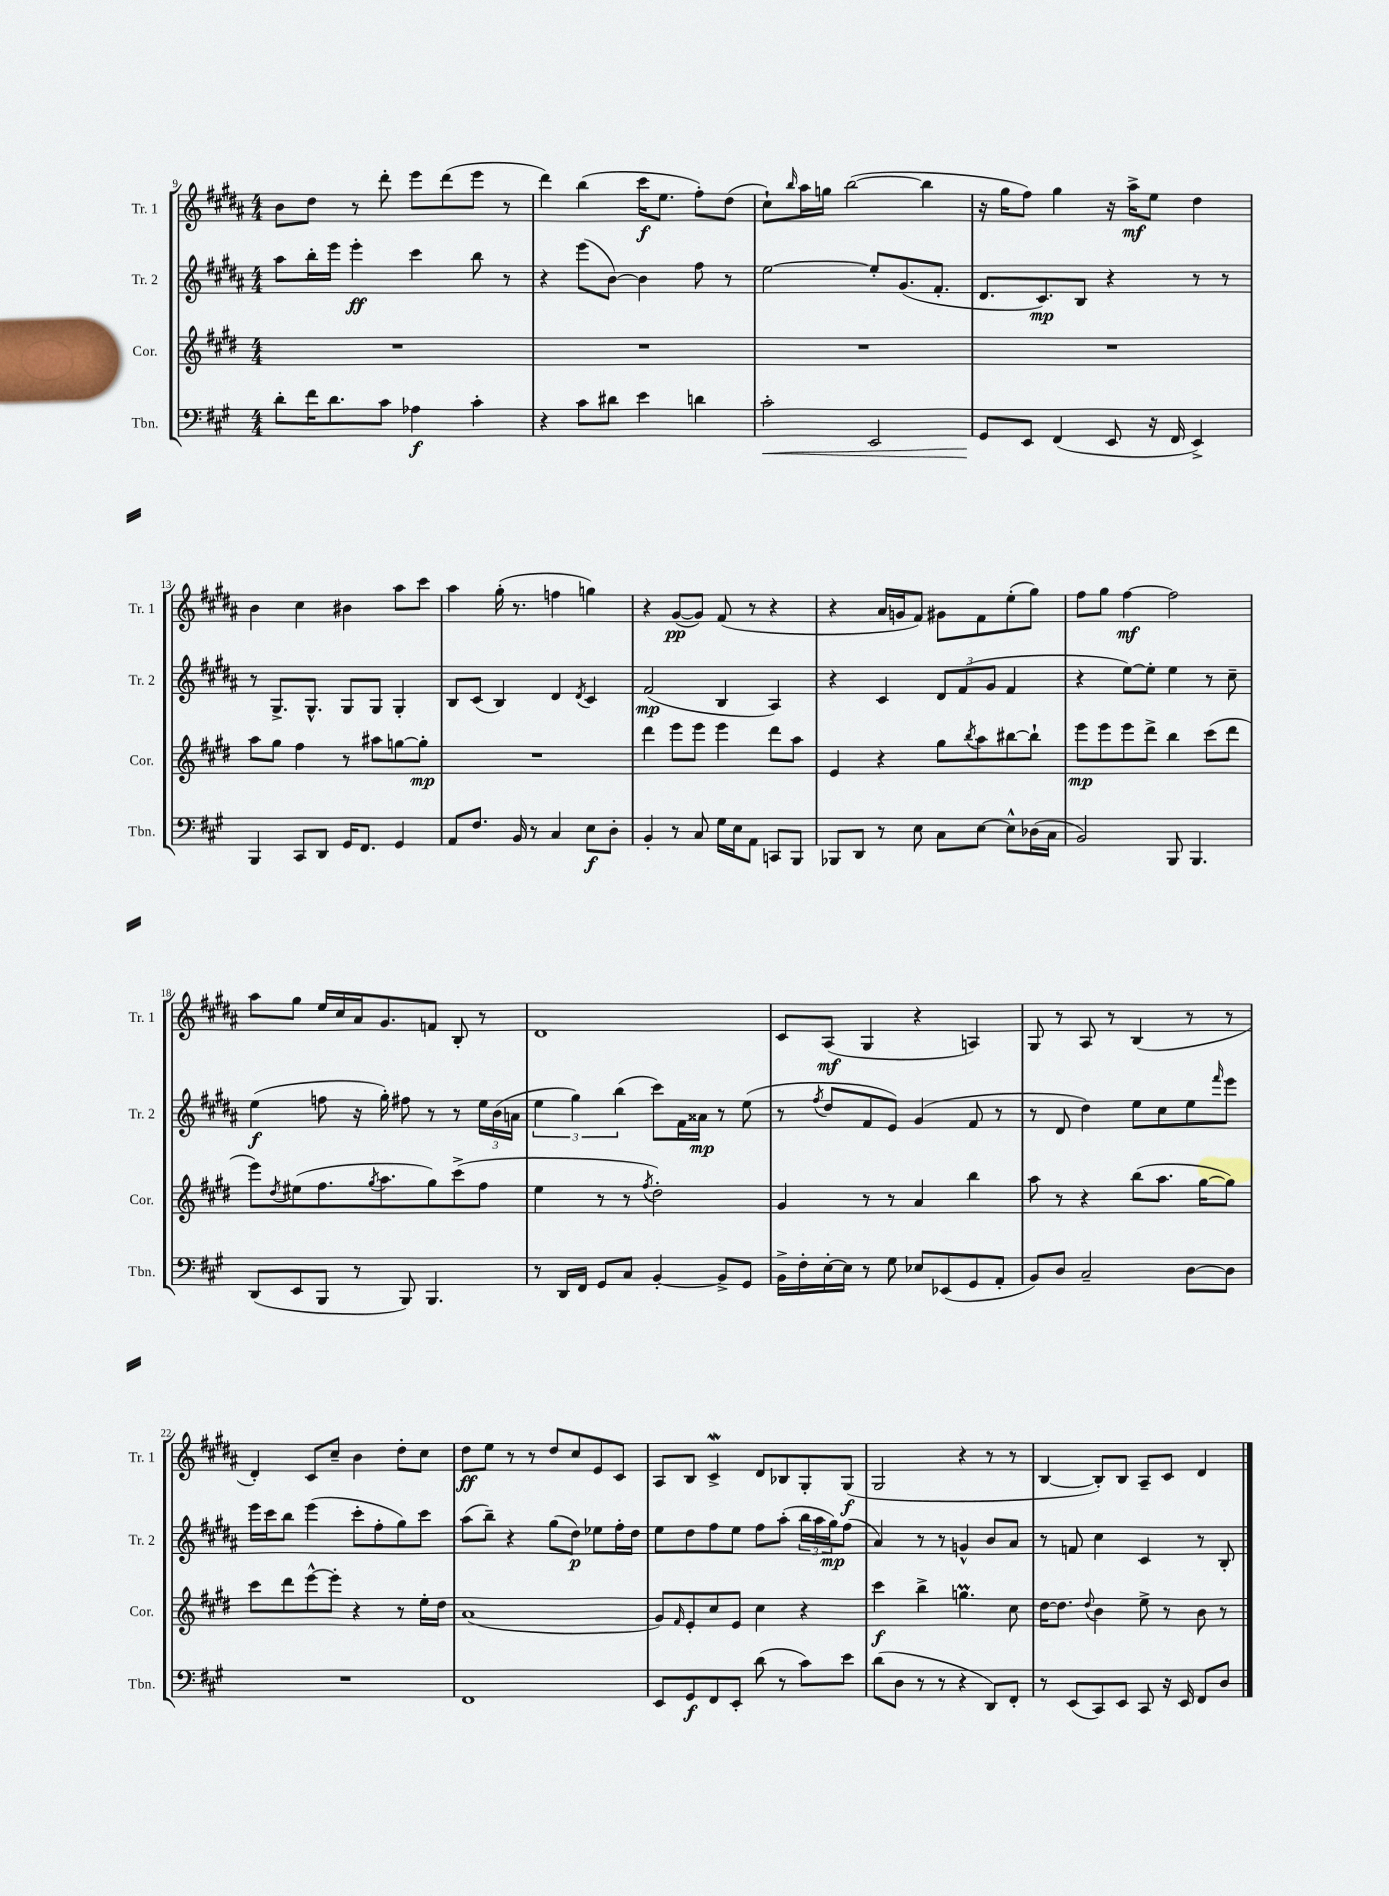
<<
\new StaffGroup <<
\new Staff = "s0" \with { instrumentName = "Tr. 1" shortInstrumentName = "Tr. 1" } {
    \clef treble \key b \major \numericTimeSignature \time 4/4
    b'8 dis''8 r8 dis'''8-. e'''8 dis'''8( e'''8 r8 |
    dis'''4) b''4( cis'''16\f e''8. fis''8-.) dis''8( |
    cis''8-!) \grace { b''16 } ais''16 g''16 b''2~( b''4 |
    r16 gis''16 fis''8) gis''4 r16 ais''16->\mf e''8 dis''4 |
    b'4 cis''4 bis'4 ais''8 cis'''8 |
    ais''4 gis''16-.( r8. f''4 g''4) |
    r4 gis'8~\pp( gis'8) fis'8( r8 r4 |
    r4 ais'16 g'16 fis'8) gis'8 fis'8 e''8-.( gis''8) |
    fis''8 gis''8 fis''4~\mf fis''2 |
    ais''8 gis''8 e''16 cis''16 ais'16 gis'8. f'8 b8-. r8 |
    dis'1 |
    cis'8 ais8\mf( gis4 r4 a4) |
    gis8 r8 ais8 r8 b4( r8 r8 |
    dis'4-.) cis'8 cis''8-- b'4 dis''8-. cis''8 |
    dis''8\ff e''8 r8 r8 dis''8 cis''8 e'8 cis'8 |
    ais8 b8 cis'4->\mordent dis'8 bes8 gis8-. gis8\f( |
    gis2 r4 r8 r8 |
    b4~ b8-.) b8 ais8-- cis'8 dis'4 \bar "|." |
}
\new Staff = "s1" \with { instrumentName = "Tr. 2" shortInstrumentName = "Tr. 2" } {
    \clef treble \key b \major \numericTimeSignature \time 4/4
    ais''8 b''16-. e'''16 e'''4-.\ff cis'''4 b''8 r8 |
    r4 e'''8( b'8~) b'4 fis''8 r8 |
    e''2~ e''8-. gis'8.( fis'8.-. |
    dis'8. cis'8.\mp) b8 r4 r8 r8 |
    r8 gis8.-> gis8.-^ gis8 gis8 gis4-. |
    b8 cis'8( b4) dis'4 \acciaccatura { dis'8 } cis'4 |
    fis'2\mp( b4 ais4) |
    r4 cis'4 \tuplet 3/2 { dis'8 fis'8( gis'8 } fis'4 |
    r4 e''8~) e''8-. e''4 r8 cis''8-- |
    e''4\f( f''8 r16 gis''16-.) fis''8 r8 r8 \tuplet 3/2 { e''16 b'16( a'16 } |
    \tuplet 3/2 { e''4 gis''4) b''4( } cis'''8) fis'16 aisis'16\mp r8 e''8( |
    r8 \acciaccatura { fis''8 } dis''8 fis'8 e'8) gis'4( fis'8 r8 |
    r8 dis'8 dis''4) e''8 cis''8 e''8 \grace { fis'''16 } e'''8 |
    e'''16 cis'''16 b''8 e'''4( cis'''8-. fis''8-. gis''8) cis'''8 |
    ais''8( b''8--) r4 gis''8( dis''8\p) ees''8 fis''16-. dis''16 |
    e''8 dis''8 fis''8 e''8 fis''8 ais''8-.( \tuplet 3/2 { b''16 ais''16 gis''16\mp) } fis''8( |
    ais'4) r8 r8 g'4-^ b'8 ais'8 |
    r8 f'8 cis''4 cis'4 r8 b8-. \bar "|." |
}
\new Staff = "s2" \with { instrumentName = "Cor." shortInstrumentName = "Cor." } {
    \clef treble \key e \major \numericTimeSignature \time 4/4
    R1 |
    R1 |
    R1 |
    R1 |
    a''8 gis''8 fis''4 r8 ais''8 g''8~ g''8-.\mp |
    R1 |
    dis'''4 e'''8 e'''8 e'''4 dis'''8 a''8 |
    e'4 r4 gis''8 \acciaccatura { b''8 } a''8 bis''8~ bis''8-! |
    e'''8\mp e'''8 e'''8 dis'''8-> b''4 cis'''8( dis'''8 |
    e'''8) \acciaccatura { dis''8 } eis''8( fis''8. \acciaccatura { gis''8 } a''8. gis''8) cis'''8->( fis''8 |
    e''4 r8 r8 \acciaccatura { fis''8 } dis''2-.) |
    gis'4 r8 r8 a'4 b''4 |
    a''8 r8 r4 b''8( a''8. gis''16~ gis''8) |
    cis'''8 dis'''8 e'''8~-^ e'''8-. r4 r8 e''16-. dis''16 |
    a'1( |
    gis'8) \grace { fis'16 } e'8-. cis''8 e'8 cis''4 r4 |
    cis'''4\f b''4-> g''4.\prall cis''8 |
    dis''16~ dis''8. \appoggiatura { dis''8 } b'4 e''8-> r8 b'8 r8 \bar "|." |
}
\new Staff = "s3" \with { instrumentName = "Tbn." shortInstrumentName = "Tbn." } {
    \clef bass \key a \major \numericTimeSignature \time 4/4
    d'8-. fis'16 d'8. cis'8 aes4\f cis'4-. |
    r4 cis'8 dis'8 e'4 d'4 |
    cis'2-.\< e,2 |
    gis,8\! e,8 fis,4( e,8 r16 fis,16 e,4->) |
    b,,4 cis,8 d,8 gis,16 fis,8. gis,4 |
    a,8 fis8. b,16 r8 cis4 e8\f d8-. |
    b,4-. r8 cis8 gis16 e16 a,8 c,8 b,,8 |
    bes,,8 d,8 r8 e8 cis8 e8~ e8-^ des16( cis16 |
    b,2) b,,8 b,,4. |
    d,8( e,8 b,,8 r8 b,,8) b,,4. |
    r8 d,16 fis,16 gis,8 cis8 b,4~-. b,8-> gis,8 |
    b,16-> fis16-. e16~-. e16 r8 gis8 ees8 ees,8( gis,8 a,8-. |
    b,8) d8 cis2-- d8~ d8 |
    R1 |
    fis,1 |
    e,8 gis,8\f fis,8 e,8-. d'8( r8 cis'8) e'8 |
    d'8( d8 r8 r8 r4 d,8) fis,8-. |
    r8 e,8( cis,8) e,8 cis,8 r16 e,16 fis,8 d8 \bar "|." |
}
>>
>>
\layout { \context { \Score currentBarNumber = #9 } }
